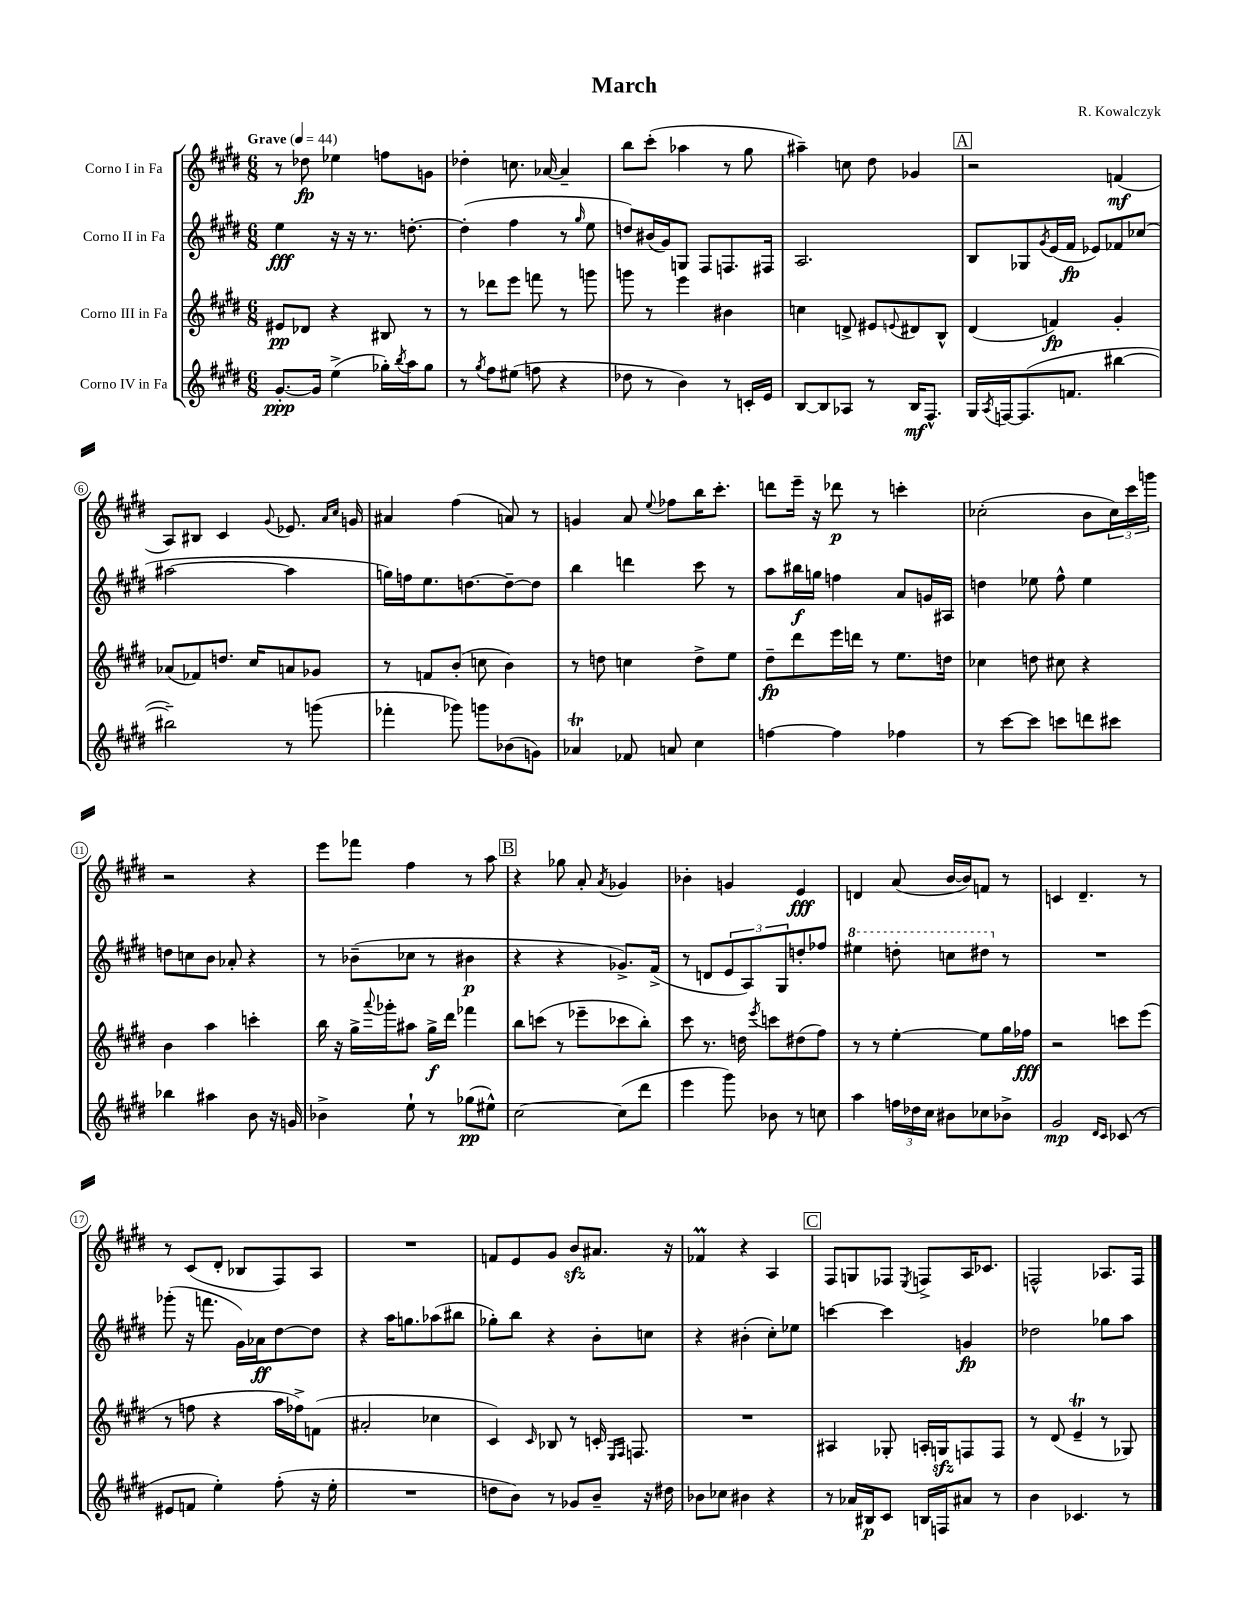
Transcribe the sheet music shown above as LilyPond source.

\header { title = "March" composer = "R. Kowalczyk" }
<<
\new StaffGroup <<
\new Staff = "s0" \with { instrumentName = "Corno I in Fa" } {
    \clef treble \key e \major \numericTimeSignature \time 6/8 \tempo "Grave" 4 = 44
    r8 des''8\fp ees''4 f''8 g'8 |
    des''4-. c''8. aes'16~ aes'4-- |
    b''8 cis'''8-.( aes''4 r8 gis''8 |
    ais''4--) c''8 dis''8 ges'4 |
    \mark \markup { \box "A" } r2 f'4\mf( |
    a8) bis8 cis'4 \appoggiatura { gis'8 } ees'8. \grace { a'16 cis''16 } g'16 |
    ais'4 fis''4( a'8) r8 |
    g'4 a'8 \appoggiatura { e''8 } fes''8 b''16 cis'''8.-. |
    d'''8 e'''16-- r16 des'''8\p r8 c'''4-. |
    ces''2-.( b'8 \tuplet 3/2 { ces''16) cis'''16 g'''16 } |
    r2 r4 |
    e'''8 fes'''8 fis''4 r8 a''8 |
    \mark \markup { \box "B" } r4 ges''8 a'8-. \acciaccatura { a'8 } ges'4 |
    bes'4-. g'4 e'4\fff |
    d'4 a'8( b'16~ b'16) f'8 r8 |
    c'4 dis'4.-- r8 |
    r8 cis'8( dis'8-. bes8 fis8) a8 |
    R2. |
    f'8 e'8 gis'8 b'8\sfz ais'8. r16 |
    fes'4\prall r4 a4 |
    \mark \markup { \box "C" } fis8 g8 fes8 \acciaccatura { e8 } f8-> a16 ces'8. |
    f2-^ aes8. f16 \bar "|." |
}
\new Staff = "s1" \with { instrumentName = "Corno II in Fa" } {
    \clef treble \key e \major \numericTimeSignature \time 6/8
    e''4\fff r16 r16 r8. d''8.~-. |
    d''4-.( fis''4 r8 \grace { gis''16 } e''8 |
    d''8) bis'16( gis'16) g8 fis8 f8. fis16 |
    a2. |
    \mark \markup { \box "A" } b8 ges8 \acciaccatura { gis'8 } e'16( fis'16\fp ees'8) fes'8 ces''8( |
    ais''2~ ais''4 |
    g''16) f''16 e''8. d''8.~ d''8~-- d''8 |
    b''4 d'''4 cis'''8 r8 |
    a''8 bis''16\f g''16 f''4 a'8 g'16 ais16 |
    d''4 ees''8 fis''8-^ ees''4 |
    d''8 c''8 b'8 aes'8-. r4 |
    r8 bes'8--( ces''8 r8 bis'4\p |
    \mark \markup { \box "B" } r4 r4 ges'8.->) fis'16->( |
    r8 d'8 \tuplet 3/2 { e'8 a8) gis8 } d''8-. fes''8 |
    \ottava #1 eis'''4 d'''8-. c'''8 dis'''8 \ottava #0 r8 |
    R2. |
    ges'''8-.( r16 f'''8. gis'16) aes'16\ff dis''8~ dis''8 |
    r4 a''16 g''8. aes''8( bis''8 |
    ges''8-.) b''8 r4 b'8-. c''8 |
    r4 bis'4-.( cis''8-.) ees''8 |
    \mark \markup { \box "C" } c'''4~ c'''4 g'4\fp |
    des''2 ges''8 a''8 \bar "|." |
}
\new Staff = "s2" \with { instrumentName = "Corno III in Fa" } {
    \clef treble \key e \major \numericTimeSignature \time 6/8
    eis'8\pp des'8 r4 bis8 r8 |
    r8 des'''8 e'''8 f'''8 r8 g'''8 |
    g'''8 r8 e'''4 bis'4 |
    c''4 d'8-> eis'8 \appoggiatura { e'8 } dis'8 b8-^ |
    \mark \markup { \box "A" } dis'4( f'4\fp) gis'4-. |
    aes'8( fes'8) d''8. cis''16 a'8 ges'8 |
    r8 f'8 b'8-.( c''8 b'4) |
    r8 d''8 c''4 d''8-> e''8 |
    dis''8--\fp dis'''8 e'''16 d'''16 r8 e''8. d''16 |
    ces''4 d''8 cis''8 r4 |
    b'4 a''4 c'''4-. |
    b''16 r16 gis''16-> \appoggiatura { a'''8 } ges'''16-. ais''8 gis''16->\f dis'''16 fes'''4 |
    \mark \markup { \box "B" } b''8 c'''8( r8 ees'''8-- ces'''8 b''8-.) |
    cis'''8 r8. d''16 \acciaccatura { e'''8 } c'''8 dis''8( fis''8) |
    r8 r8 e''4~-. e''8 gis''16 fes''16\fff |
    r2 c'''8 e'''8( |
    r8 f''8 r4 a''16 fes''16->) f'8( |
    ais'2-. ces''4 |
    cis'4) \grace { cis'16 } bes8 r8 c'16-. \grace { e16 fis16 } f8. |
    R2. |
    \mark \markup { \box "C" } ais4 ges8-. a16-. g16\sfz f8 f8 |
    r8 dis'8( e'4--\trill r8 ges8) \bar "|." |
}
\new Staff = "s3" \with { instrumentName = "Corno IV in Fa" } {
    \clef treble \key e \major \numericTimeSignature \time 6/8
    gis'8.~-.\ppp gis'16 e''4->( ges''16-.) \acciaccatura { b''8 } a''16 ges''8 |
    r8 \acciaccatura { gis''8 } fis''8 eis''8( f''8 r4 |
    des''8 r8 b'4) r8 c'16-. e'16 |
    b8~ b8 aes8 r8 b16\mf fis8.-^ |
    \mark \markup { \box "A" } gis16 \acciaccatura { a8 } f16~ f8.( f'8. bis''4~ |
    bis''2--) r8 g'''8( |
    fes'''4-. ges'''8) g'''8 bes'8( g'8) |
    aes'4\trill fes'8 a'8 cis''4 |
    f''4~ f''4 fes''4 |
    r8 cis'''8~ cis'''8 c'''8 d'''8 cis'''8 |
    bes''4 ais''4 b'8 r16 g'16 |
    bes'4-> e''8-! r8 ges''8\pp( eis''8-^) |
    \mark \markup { \box "B" } cis''2~ cis''8( dis'''8 |
    e'''4 gis'''8) bes'8 r8 c''8 |
    a''4 \tuplet 3/2 { f''16 des''16 cis''16 } bis'8 ces''8 bes'8-> |
    gis'2\mp \grace { dis'16 cis'16 } ces'8( r8 |
    eis'8 f'8 e''4-.) fis''8-.( r16 e''16-. |
    R2. |
    d''8 b'8) r8 ges'8 b'8-- r16 dis''16 |
    bes'8 ces''8 bis'4 r4 |
    \mark \markup { \box "C" } r8 aes'16 bis16\p cis'8 b16 f16 ais'8 r8 |
    b'4 ces'4. r8 \bar "|." |
}
>>
>>
\layout { \context { \Score \override BarNumber.stencil = #(make-stencil-circler 0.1 0.3 ly:text-interface::print) } }
